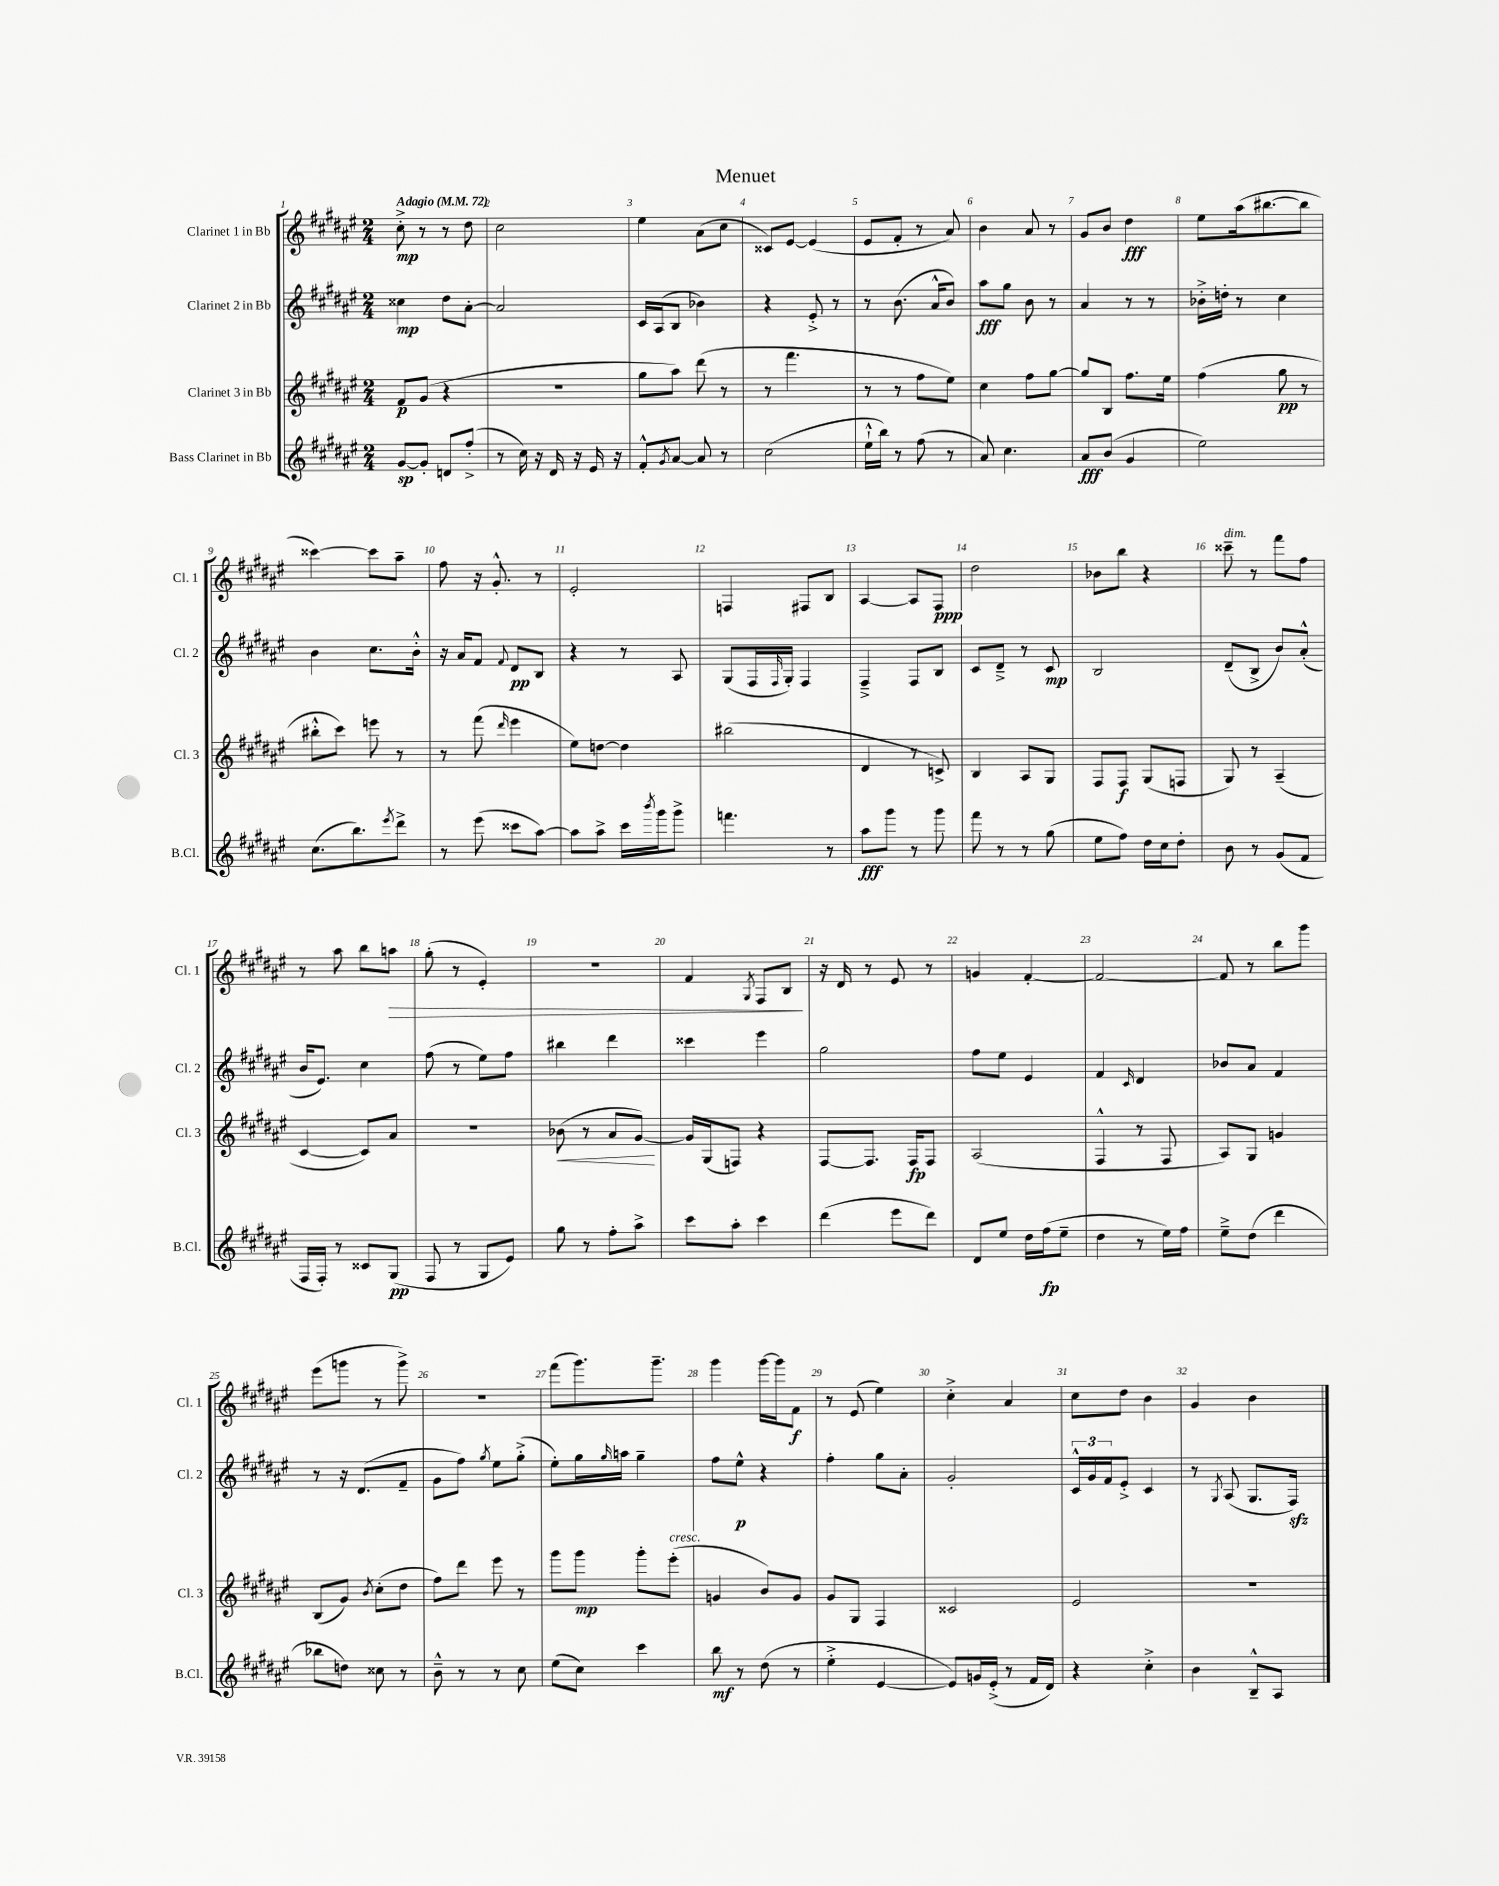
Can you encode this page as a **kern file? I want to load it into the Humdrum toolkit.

**kern	**dynam	**kern	**dynam	**kern	**dynam	**kern	**dynam
*part4	*part4	*part3	*part3	*part2	*part2	*part1	*part1
*staff4	*staff4	*staff3	*staff3	*staff2	*staff2	*staff1	*staff1
*I"Bass Clarinet in Bb	*	*I"Clarinet 3 in Bb	*	*I"Clarinet 2 in Bb	*	*I"Clarinet 1 in Bb	*
*I'B.Cl.	*	*I'Cl. 3	*	*I'Cl. 2	*	*I'Cl. 1	*
*clefG2	*	*clefG2	*	*clefG2	*	*clefG2	*
*k[f#c#g#d#a#e#]	*	*k[f#c#g#d#a#e#]	*	*k[f#c#g#d#a#e#]	*	*k[f#c#g#d#a#e#]	*
*M2/4	*	*M2/4	*	*M2/4	*	*M2/4	*
*MM72	*	*MM72	*	*MM72	*	*MM72	*
=1	=1	=1	=1	=1	=1	=1	=1
!	!	!	!	!	!	!LO:TX:a:B:t=Adagio	!
[8g#/L	sp	8f#/L	p	4cc##X\	mp	8cc#'^\	mp
8g#'/J]	.	(8g#/J	.	.	.	8r	.
8dn/L	.	4r	.	8dd#\L	.	8r	.
(8ff#'^/J	.	.	.	[8a#'\J	.	8dd#\	.
=2	=2	=2	=2	=2	=2	=2	=2
8r	.	2r	.	2a#/]	.	2cc#\	.
16cc#\)	.	.	.	.	.	.	.
16r	.	.	.	.	.	.	.
16d#/	.	.	.	.	.	.	.
16r	.	.	.	.	.	.	.
16e#/	.	.	.	.	.	.	.
16r	.	.	.	.	.	.	.
=3	=3	=3	=3	=3	=3	=3	=3
8f#'^^/L	.	8gg#\L	.	16c#/LL	.	4ee#\	.
.	.	.	.	(16A#/J	.	.	.
8qg#/	.	.	.	.	.	.	.
[8a#/J	.	8aa#\J)	.	8B/J	.	.	.
8a#/]	.	(8ddd#\	.	4b-X\)	.	(8a#\L	.
8r	.	8r	.	.	.	8cc#\J	.
=4	=4	=4	=4	=4	=4	=4	=4
(2cc#\	.	8r	.	4r	.	8c##X/L)	.
.	.	4.fff#\	.	.	.	[8e#/J	.
.	.	.	.	8e#'^/	.	(4e#/]	.
.	.	.	.	8r	.	.	.
=5	=5	=5	=5	=5	=5	=5	=5
16ee#`^^\LL	.	8r	.	8r	.	8e#/L	.
16bb\JJ)	.	.	.	.	.	.	.
8r	.	8r	.	(8.b\	.	8f#'/J	.
(8ff#\	.	8ff#\L	.	.	.	8r	.
.	.	.	.	16a#^^/KL	.	.	.
8r	.	8ee#\J)	.	8b/J)	.	8a#/)	.
=6	=6	=6	=6	=6	=6	=6	=6
8a#/)	.	4cc#\	.	8aa#\L	fff	4b\	.
4.cc#\	.	.	.	8gg#\J	.	.	.
.	.	8ff#\L	.	8b\	.	8a#/	.
.	.	[8gg#\J	.	8r	.	8r	.
=7	=7	=7	=7	=7	=7	=7	=7
8a#/L	fff	8gg#/L]	.	4a#/	.	8g#/L	.
(8b/J	.	8B/J	.	.	.	8b/J	.
4g#/	.	8.ff#\L	.	8r	.	4dd#\	fff
.	.	.	.	8r	.	.	.
.	.	16ee#\Jk	.	.	.	.	.
=8	=8	=8	=8	=8	=8	=8	=8
2ee#\)	.	(4ff#\	.	16b-X'^\LL	.	8ee#\L	.
.	.	.	.	16ddn'\JJ	.	.	.
.	.	.	.	8r	.	(16aa#\k	.
.	.	.	.	.	.	[8.bb#X\	.
.	.	8gg#\	pp	4cc#\	.	.	.
.	.	8r	.	.	.	8bb#\J]	.
!!LO:LB:g=z
=9	=9	=9	=9	=9	=9	=9	=9
(8.cc#\L	.	8bb#X'^^\L	.	4b\	.	[4ccc##X\)	.
.	.	8ccc#\J)	.	.	.	.	.
8.bb\)	.	.	.	.	.	.	.
.	.	8eeen\	.	8.cc#\L	.	8ccc##\L]	.
8qeee#/	.	.	.	.	.	.	.
8ddd#^\J	.	8r	.	.	.	8aa#~\J	.
.	.	.	.	16b'^^\Jk	.	.	.
=10	=10	=10	=10	=10	=10	=10	=10
8r	.	8r	.	16r	.	8ff#\	.
.	.	.	.	16a#/KL	.	.	.
(8eee#\	.	(8fff#\	.	8f#/J	.	16r	.
.	.	.	.	.	.	8.g#'^^/	.
.	.	16qqddd#/	.	8qqf#/	.	.	.
8ccc##X\L	.	4eee#\	.	8d#/L	pp	.	.
[8aa#\J)	.	.	.	8B/J	.	8r	.
=11	=11	=11	=11	=11	=11	=11	=11
8aa#\L]	.	8ee#\L)	.	4r	.	2e#'/	.
8aa#^\J	.	[8ddn\J	.	.	.	.	.
16ccc#\LL	.	4dd\]	.	8r	.	.	.
8qbbb/	.	.	.	.	.	.	.
16ggg#\J	.	.	.	.	.	.	.
8ggg#^\J	.	.	.	8A#/	.	.	.
=12	=12	=12	=12	=12	=12	=12	=12
4.fffn\	.	(2bb#X\	.	(8G#/L	.	4Fn/	.
.	.	.	.	16F#/L	.	.	.
.	.	.	.	16qqF#/	.	.	.
.	.	.	.	16G#'/JJ)	.	.	.
.	.	.	.	4F#/	.	8F#X/L	.
8r	.	.	.	.	.	8B/J	.
=13	=13	=13	=13	=13	=13	=13	=13
8aa#\L	fff	4d#/	.	4F#~^/	.	[4A#/	.
8ggg#\J	.	.	.	.	.	.	.
8r	.	8r	.	8F#/L	.	8A#/L]	.
8ggg#\	.	8cn^/)	.	8B/J	.	8F#/J	ppp
=14	=14	=14	=14	=14	=14	=14	=14
8fff#\	.	4B/	.	8c#/L	.	2dd#\	.
8r	.	.	.	8d#~^/J	.	.	.
8r	.	8A#/L	.	8r	.	.	.
(8gg#\	.	8G#/J	.	8c#/	mp	.	.
=15	=15	=15	=15	=15	=15	=15	=15
8ee#\L	.	8F#/L	.	2B/	.	8b-X\L	.
8ff#\J)	.	8F#/J	f	.	.	8bb\J	.
16dd#\LL	.	(8G#/L	.	.	.	4r	.
16cc#\J	.	.	.	.	.	.	.
8dd#'\J	.	8Fn/J	.	.	.	.	.
=16	=16	=16	=16	=16	=16	=16	=16
!	!	!	!	!	!	!LO:TX:a:i:t=dim.	!
8b\	.	8G#/)	.	(8d#~/L	.	8ccc##X~\	.
8r	.	8r	.	8B^/J	.	8r	.
(8g#/L	.	(4A#~/	.	8b/L)	.	8fff#\L	.
8f#/J	.	.	.	(8a#'^^/J	.	8ff#\J	.
!!LO:LB:g=z
=17	=17	=17	=17	=17	=17	=17	=17
16F#/LL	.	[4c#/	.	16b/KL	.	8r	.
16F#'/JJ)	.	.	.	8.e#/J)	.	.	.
8r	.	.	.	.	.	8aa#\	.
8c##X/L	.	8c#/L])	.	4cc#\	.	8bb\L	.
!	!	!	!	!	!	!	!LO:HP:b
(8G#/J	pp	8a#/J	.	.	.	8aan\J	>
=18	=18	=18	=18	=18	=18	=18	=18
8F#/	.	2r	.	(8ff#\	.	(8gg#'\	.
8r	.	.	.	8r	.	8r	.
8G#/L	.	.	.	8ee#\L)	.	4e#'/)	.
8e#/J)	.	.	.	8ff#\J	.	.	.
=19	=19	=19	=19	=19	=19	=19	=19
!	!	!	!LO:HP:b	!	!	!	!
8gg#\	.	(8b-X\	<	4bb#X\	.	2r	.
8r	.	8r	.	.	.	.	.
8ff#'\L	.	8a#/L	.	4ddd#\	.	.	.
8aa#^\J	.	[8g#/J)	.	.	.	.	.
.	.	.	[	.	.	.	.
=20	=20	=20	=20	=20	=20	=20	=20
8ccc#\L	.	16g#/LL]	.	4ccc##X\	.	4f#/	.
.	.	(16G#/J	.	.	.	.	.
8aa#'\J	.	8Fn/J)	.	.	.	.	.
.	.	.	.	.	.	8qG#/	.
4ccc#\	.	4r	.	4eee#\	.	8F#/L	.
.	.	.	.	.	.	8B/J	.
.	.	.	.	.	.	.	]
=21	=21	=21	=21	=21	=21	=21	=21
(4ddd#\	.	[8F#/L	.	2gg#\	.	16r	.
.	.	.	.	.	.	16d#/	.
.	.	8.F#/J]	.	.	.	8r	.
8eee#\L	.	.	.	.	.	8e#/	.
.	.	16F#/KL	fp	.	.	.	.
8ddd#\J)	.	8F#/J	.	.	.	8r	.
=22	=22	=22	=22	=22	=22	=22	=22
8d#/L	.	(2A#/	.	8ff#\L	.	4gn/	.
8ee#/J	.	.	.	8ee#\J	.	.	.
16dd#\LL	.	.	.	4e#/	.	[4f#'/	.
(16ff#\J	fp	.	.	.	.	.	.
8ee#~\J	.	.	.	.	.	.	.
=23	=23	=23	=23	=23	=23	=23	=23
4dd#\	.	4F#^^/	.	4f#/	.	2f#/_	.
.	.	.	.	16qqc#/	.	.	.
8r	.	8r	.	4d#/	.	.	.
16ee#\LL)	.	8F#/	.	.	.	.	.
16ff#\JJ	.	.	.	.	.	.	.
=24	=24	=24	=24	=24	=24	=24	=24
8ee#~^\L	.	8A#/L)	.	8b-X/L	.	8f#/]	.
(8dd#\J	.	8G#/J	.	8a#/J	.	8r	.
4ddd#\	.	4gn/	.	4f#/	.	8bb\L	.
.	.	.	.	.	.	8ggg#\J	.
!!LO:LB:g=z
=25	=25	=25	=25	=25	=25	=25	=25
8bb-X\L	.	(8B/L	.	8r	.	(8eee#\L	.
8ddn\J)	.	8g#/J)	.	16r	.	8gggn\J	.
.	.	.	.	(8.d#/L	.	.	.
.	.	8qb/	.	.	.	.	.
8cc##X\	.	(8cc#'\L	.	.	.	8r	.
8r	.	8dd#\J	.	8f#~/J	.	8ggg^\)	.
=26	=26	=26	=26	=26	=26	=26	=26
8b~^^\	.	8ff#\L)	.	8g#\L	.	2r	.
8r	.	8ddd#\J	.	8ff#\J)	.	.	.
.	.	.	.	8qgg#/	.	.	.
8r	.	8eee#\	.	8ee#\L	.	.	.
8cc#\	.	8r	.	(8gg#'^\J	.	.	.
=27	=27	=27	=27	=27	=27	=27	=27
(8ee#\L	.	8ggg#\L	.	8ee#'\L)	.	(8fff#\L	.
8cc#\J)	.	8ggg#\J	mp	16gg#\L	.	8.ggg#\)	.
.	.	.	.	16qqgg#/	.	.	.
.	.	.	.	16aan\JJ	.	.	.
4ccc#\	.	8ggg#'\L	.	4gg#~\	.	.	.
.	.	.	.	.	.	8.ggg#~\J	.
!	!	!LO:TX:a:i:t=cresc.	!	!	!	!	!
.	.	(8eee#'\J	.	.	.	.	.
=28	=28	=28	=28	=28	=28	=28	=28
8bb\	mf	4gn/	.	8ff#\L	.	4ggg#\	.
8r	.	.	.	8ee#^^\J	p	.	.
(8dd#\	.	8b/L)	.	4r	.	[16ggg#\LL	.
.	.	.	.	.	.	16ggg#\J]	.
8r	.	8g/J	.	.	.	8f#\J	f
=29	=29	=29	=29	=29	=29	=29	=29
4ee#'^\	.	8g#/L	.	4ff#'\	.	8r	.
.	.	8G#/J	.	.	.	(8e#/	.
[4e#/	.	4F#/	.	8gg#\L	.	4ee#\)	.
.	.	.	.	8a#'\J	.	.	.
=30	=30	=30	=30	=30	=30	=30	=30
8e#/L])	.	2c##X/	.	2g#'/	.	4cc#'^\	.
16gn/L	.	.	.	.	.	.	.
(16e#'^/JJ	.	.	.	.	.	.	.
8r	.	.	.	.	.	4a#/	.
16f#/LL	.	.	.	.	.	.	.
16d#/JJ)	.	.	.	.	.	.	.
=31	=31	=31	=31	=31	=31	=31	=31
4r	.	2e#/	.	24c#^^/LL	.	8cc#\L	.
.	.	.	.	24g#/	.	.	.
.	.	.	.	24f#/J	.	.	.
.	.	.	.	8e#'^/J	.	8dd#\J	.
4cc#'^\	.	.	.	4c#/	.	4b\	.
=32	=32	=32	=32	=32	=32	=32	=32
4b\	.	2r	.	8r	.	4g#/	.
.	.	.	.	8qG#/	.	.	.
.	.	.	.	(8A#/	.	.	.
8B~^^/L	.	.	.	8.G#/L	.	4b\	.
8A#/J	.	.	.	.	.	.	.
.	.	.	.	16F#zz/Jk)	.	.	.
==	==	==	==	==	==	==	==
*-	*-	*-	*-	*-	*-	*-	*-
